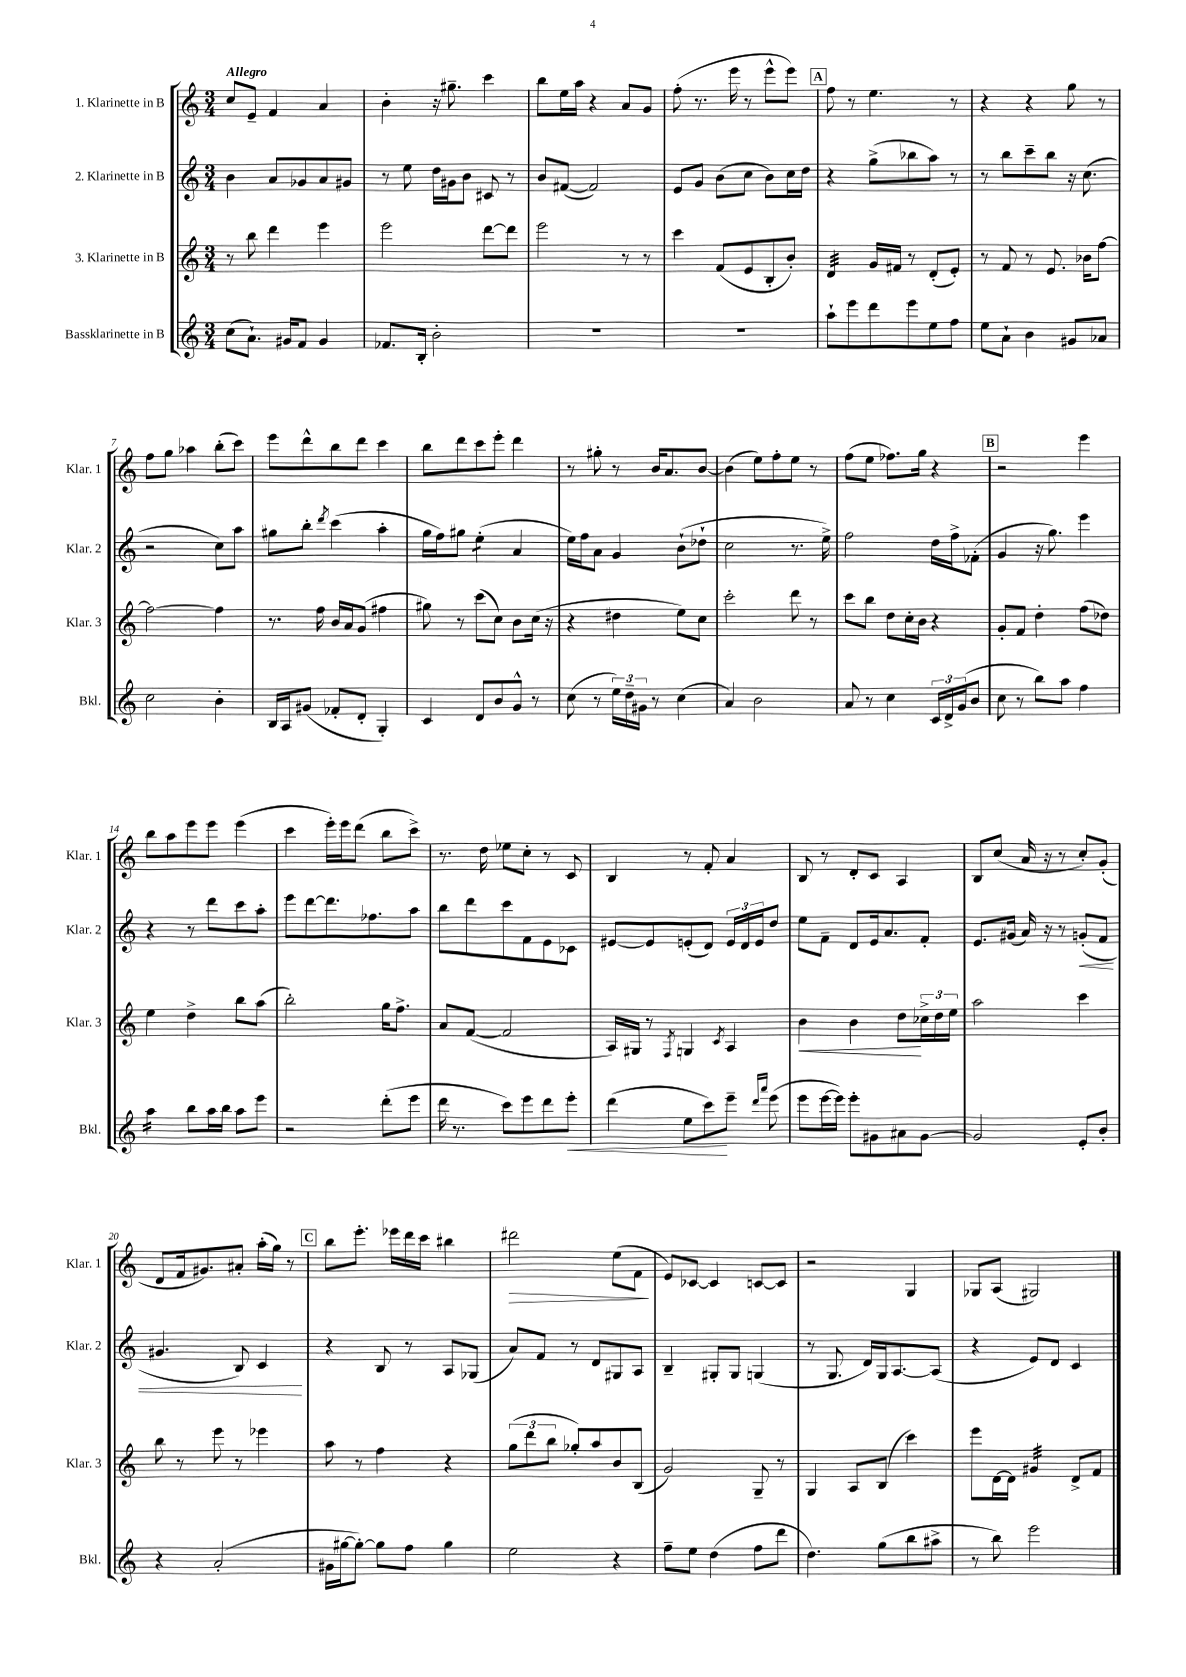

**kern	**kern	**kern	**kern
*staff4	*staff3	*staff2	*staff1
*clefG2	*clefG2	*clefG2	*clefG2
*k[]	*k[]	*k[]	*k[]
*M3/4	*M3/4	*M3/4	*M3/4
(8cc\L	8r	4b\	8cc/L
8.a`\J)	8bb\	.	8e~/J
.	4ddd\	8a/L	4f/
16g#/LK	.	.	.
8f/J	.	8g-/	.
4g#/	4eee\	8a/	4a/
.	.	8g#/J	.
=	=	=	=
8.f-/L	2eee\	8r	4b'\
.	.	8ee\	.
16B'/Jk	.	.	.
2b'\	.	16dd\LL	16r
.	.	16g#\J	8.gg#~\
.	.	8b\J	.
.	[8ddd\L	8c#/	4ccc\
.	8ddd\]J	8r	.
=	=	=	=
2.r	2eee\	8b/L	8bb\L
.	.	([8f#/J	16ee\L
.	.	.	16aa\JJ
.	.	2f#/])	4r
.	8r	.	8a/L
.	8r	.	8g/J
=	=	=	=
2.r	4ccc\	8e/L	(8ff'\
.	.	8g/J	8.r
.	(8f/L	(8b\L	.
.	.	.	16eee\
.	8e/	8cc\J	8r
.	8B'/	8b\L)	8eee^^\L
.	8b'/J)	16cc\L	8eee\J)
.	.	16dd\JJ	.
=	=	=	=
8aa`\L	4d/	4r	8ff\
8eee\	.	.	8r
8ddd\	16g/LL	(8gg^\L	4.ee\
.	16f#/JJ	.	.
8eee\	8r	8bb-\	.
8ee\	(8d'/L	8aa\J)	.
8ff\J	8e'/J)	8r	8r
=	=	=	=
8ee\L	8r	8r	4r
8a`\J	8f/	8bb\L	.
4b\	8r	8ccc~\	4r
.	8.e/	8bb\J	.
8g#/L	.	16r	8gg\
.	16b-\LK	(8.cc\	.
8a-/J	[8ff\J	.	8r
=	=	=	=
2cc\	2ff\_	2r	8ff\L
.	.	.	8gg\J
.	.	.	4aa-\
4b'\	4ff\]	8cc\L)	(8bb'\L
.	.	8aa\J	8ccc\J)
=	=	=	=
16B/LL	8.r	8gg#\L	8eee\L
16A/J	.	.	.
(8g#/J	.	8bb'\J	8ddd^^\
.	16ff\	.	.
.	.	8qddd/	.
8f-'/L	16b/LL	(4ccc\	8bb\
.	16a/J	.	.
8d'/J	(8g/J	.	8ddd\J
4G'/)	4ff#\	4aa'\	4ccc\
=	=	=	=
4c/	8gg#\)	16gg\LL	8bb\L
.	.	16ff\J)	.
.	8r	8gg#\J	8ddd\
8d/L	(8ccc\L	(4ee'\	8ccc\
8b/	8cc\J)	.	8eee'\J
8g^^/J	8b\L	4a/	4ddd\
8r	(16cc\Jk	.	.
.	16r	.	.
=	=	=	=
(8cc\	4r	16ee\LL)	8r
.	.	16ff\J	.
8r	.	8a\J	8gg#'\
24ee\LL)	4dd#\	4g/	8r
24dd~\	.	.	.
24g#\JJ	.	.	.
8r	.	.	16b/LK
.	.	.	8.a/
(4cc\	8ee\L)	(8b`\L	.
.	8cc\J	8dd-`\J	[8b/J
=	=	=	=
4a/)	2ccc'\	2cc\	(4b\]
2b\	.	.	8ee\L)
.	.	.	8ff'\
.	8ddd\	8.r	8ee\J
.	8r	.	8r
.	.	16ee^\)	.
=	=	=	=
8a/	8ccc\L	2ff\	(8ff\L
8r	8bb\J	.	8ee\J
4cc\	8dd\L	.	8.ff-\L)
.	16cc'\L	.	.
.	16b\JJ	.	16gg\Jk
24c/LL	4r	16dd\LL	4r
24d^/	.	.	.
.	.	16ff^\J	.
(24g/J	.	.	.
8b/J	.	(8f-'\J	.
=	=	=	=
8cc\	8g'/L	4g/	2r
8r	8f/J	.	.
8bb\L)	4dd'\	16r	.
.	.	8.gg\)	.
8aa\J	.	.	.
4ff\	(8ff\L	4eee\	4eee\
.	8dd-\J)	.	.
=	=	=	=
4aa\	4ee\	4r	8bb\L
.	.	.	8aa\
8bb\L	4dd^\	8r	8eee\
16aa\L	.	8ddd\L	8eee\J
16bb\JJ	.	.	.
8aa\L	8bb\L	8ccc\	(4eee\
8eee\J	(8aa\J	8aa'\J	.
=	=	=	=
2r	2bb'\)	8eee\L	4ccc\
.	.	[8ddd\	.
.	.	8.ddd\]	16eee'\LL)
.	.	.	16eee\J
.	.	.	(8ddd\J
.	.	8.ff-\	.
(8ddd'\L	16gg\LK	.	8bb\L
.	8.ff^\J	.	.
8eee\J	.	8aa\J	8ccc^\J)
=	=	=	=
16ddd\	8a/L	8bb\L	8.r
8.r	.	.	.
.	([8f/J	8ddd\	.
.	.	.	16dd\
8ccc\L)	2f/]	8ccc\	8ee-\L
8eee\	.	8f\	8cc'\J
8ddd\	.	8e\	8r
8eee'\J	.	8c-\J	8c/
=	=	=	=
(4ddd\	16A/LL)	[8e#/L	4B/
.	16G#/JJ	.	.
.	8r	8e#/]	.
.	8qF/	.	.
8ee\L	4G/	(8e'/	8r
8ccc\)	.	8d/J)	8f'/
.	8qc/	.	.
8eee~\J	4A/	24e/LL	4a/
.	.	24d/	.
.	.	24e/J	.
16qqddd/LL	.	.	.
16qqaaa/JJ	.	.	.
(8eee\	.	8dd/J	.
=	=	=	=
8eee\L	4b\	8ee\L	8B/
[16eee\L	.	8f~\J	8r
16eee\]JJ)	.	.	.
8eee'\L	4b\	8d/L	8d'/L
8g#\	.	16e/k	8c/J
.	.	8.a/	.
8a#\	8dd\L	.	4A/
[8g#\J	24cc-^\L	8f'/J	.
.	24dd\	.	.
.	24ee\JJ	.	.
=	=	=	=
2g#/]	2aa\	8.e/L	8B/L
.	.	.	(8cc/J
.	.	(16g#/Jk	.
.	.	16a/)	16a/
.	.	16r	16r
.	.	8r	8r
8e'/L	4ccc\	(8g'/L	8cc'/L)
8b'/J	.	8f/J	(8g'/J
=	=	=	=
4r	8bb\	4.g#/	8d/L
.	8r	.	16f/k
.	.	.	8.g#/)
(2a'/	8eee\	.	.
.	8r	8B/)	8a#'/J
.	4eee-\	4c/	(16aa'\LL
.	.	.	16gg\JJ)
.	.	.	8r
=	=	=	=
16g#\LL	8aa\	4r	8bb\L
[16gg#\J	.	.	.
8gg#'\_J)	8r	.	8.eee'\J
8gg#\]L	4ff\	8B/	.
.	.	.	16eee-\LL
8ff\J	.	8r	16ddd\
.	.	.	16ccc\JJ
4gg#\	4r	8A/L	4bb#\
.	.	(8G-/J	.
=	=	=	=
2ee\	(12gg\L	8a/L)	2ddd#\
.	12ddd\	.	.
.	.	8f/J	.
.	12bb\J	.	.
.	8gg-'/L)	8r	.
.	8aa/	8d/L	.
4r	8b/	8G#/	(8ee\L
.	(8B/J	8A/J	8f\J
=	=	=	=
8ff~\L	2g/)	4B~/	8e/L)
8ee\J	.	.	[8c-/J
(4dd\	.	8G#'/L	4c-/]
.	.	8G#/J	.
8ff\L	8G~/	(4G/	[8c/L
8ddd\J	8r	.	8c/]J
=	=	=	=
4.dd\)	4G/	8r	2r
.	.	8.G/	.
.	8A/L	.	.
.	.	16d/LL)	.
(8gg\L	(8B/J	16G/J	.
.	.	[8.A/	.
8bb\	4ccc\)	.	4G/
8aa#^\J	.	(8A/]J	.
=	=	=	=
8r	8eee\L	4r	8G-/L
8bb\)	[16d\L	.	(8A/J
.	16d\]JJ	.	.
2eee\	4g#/	8e/L)	2G#/)
.	.	8d/J	.
.	8d^/L	4c/	.
.	8f/J	.	.
==	==	==	==
*-	*-	*-	*-
